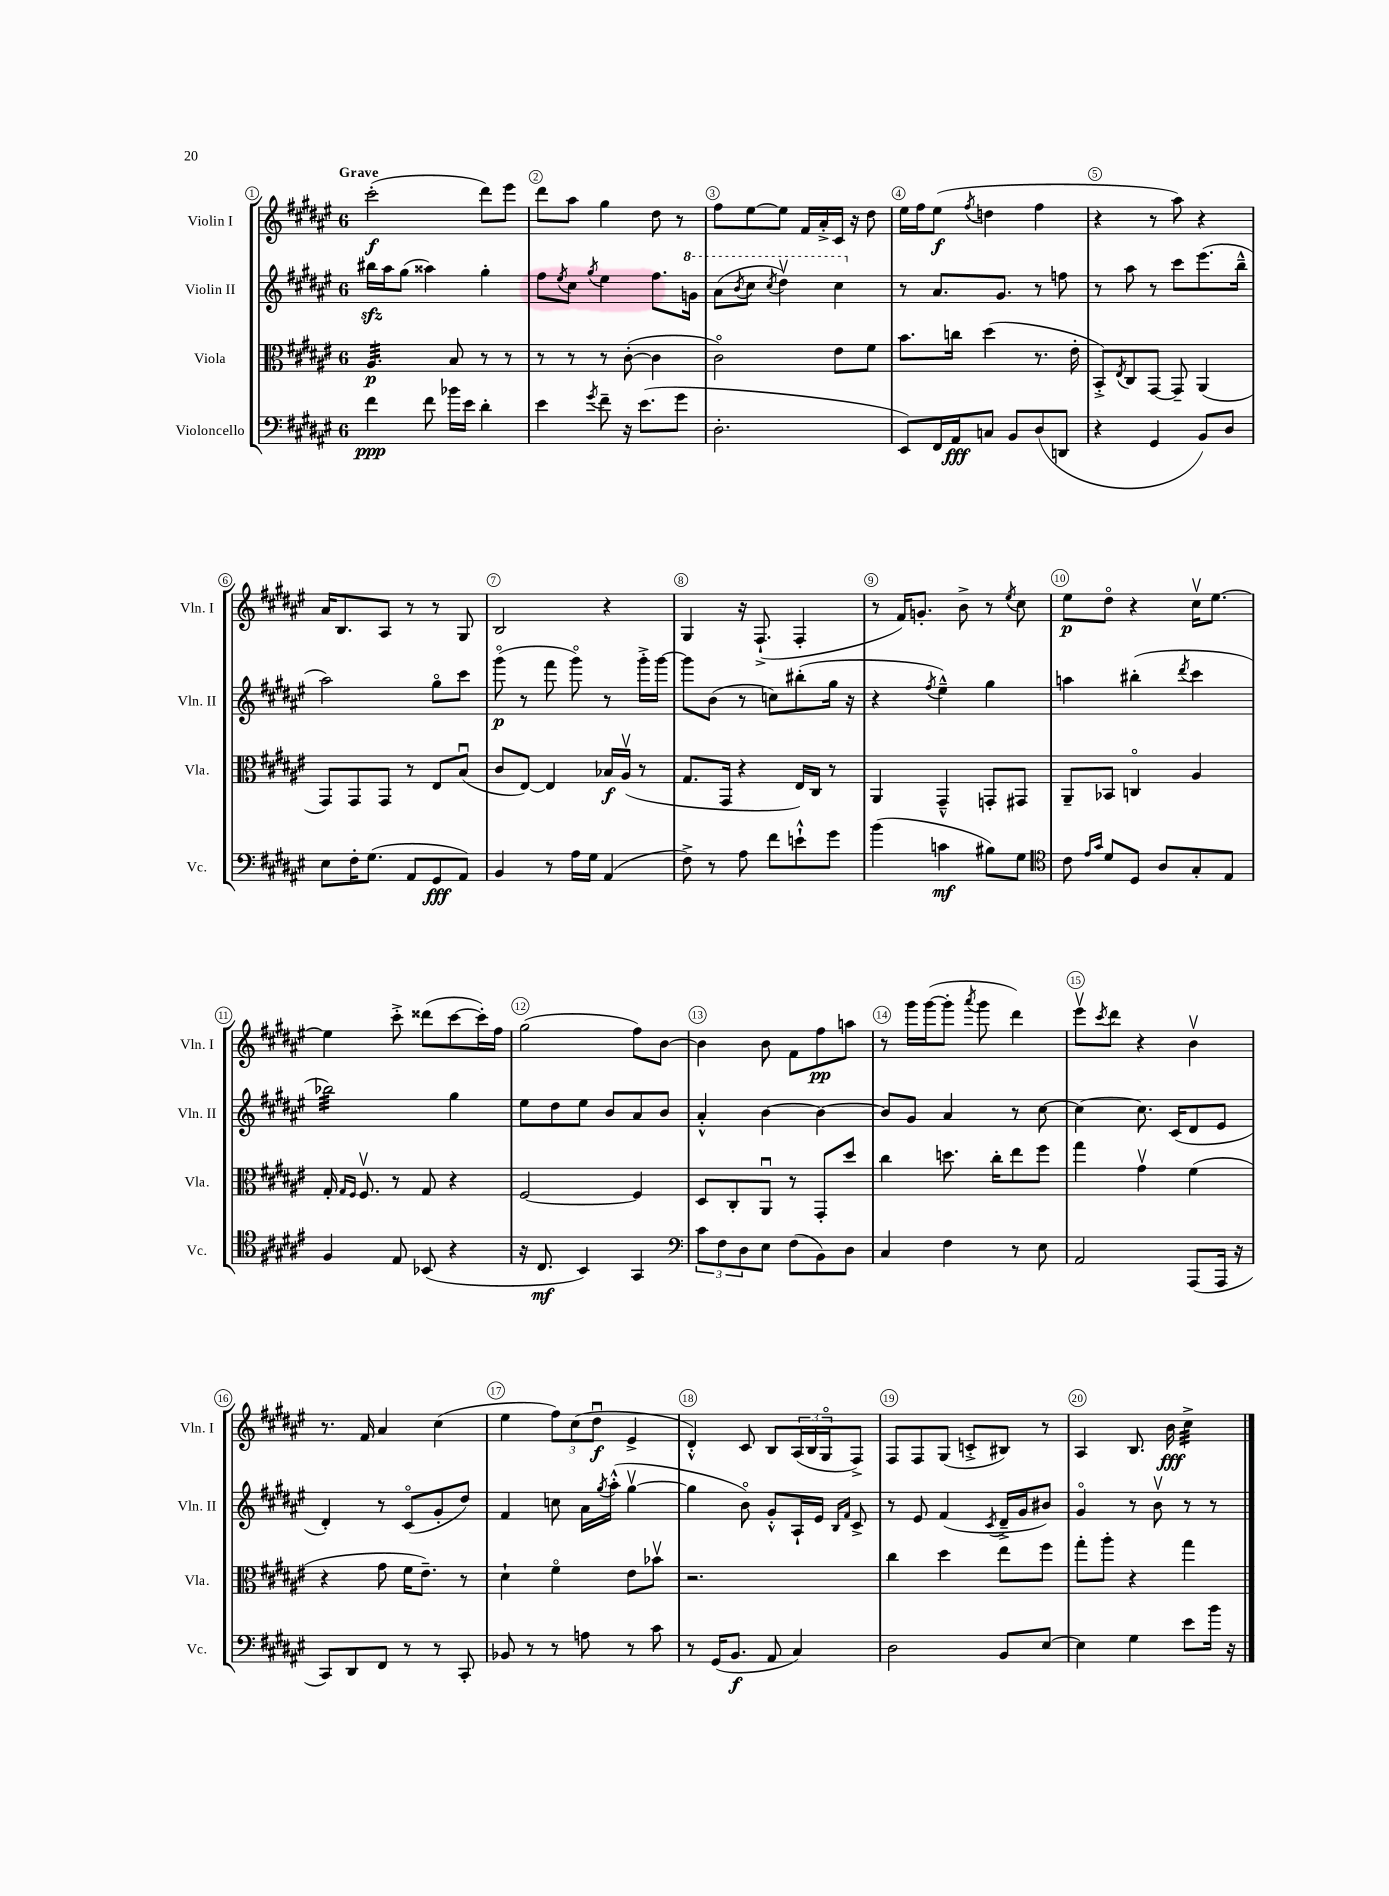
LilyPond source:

<<
\new StaffGroup <<
\new Staff = "s0" \with { instrumentName = "Violin I" shortInstrumentName = "Vln. I" } {
    \clef treble \key fis \major \once \override Staff.TimeSignature.style = #'single-digit \time 6/8 \tempo "Grave"
    cis'''2-.\f( dis'''8) eis'''8 |
    dis'''8 ais''8 gis''4 dis''8 r8 |
    fis''8 eis''8~ eis''8 fis'16 ais'16-.-> cis'16 r16 dis''8 |
    eis''16 fis''16 eis''8\f( \acciaccatura { fis''8 } d''4 fis''4 |
    r4 r8 ais''8) r4 |
    ais'16 b8. ais8 r8 r8 gis8 |
    b2 r4 |
    gis4 r16 fis8.-!->( fis4-. |
    r8 fis'16) g'8.-. b'8-> r8 \acciaccatura { eis''8 } cis''8 |
    eis''8\p dis''8\flageolet r4 cis''16\upbow eis''8.~ |
    eis''4 cis'''8-.-> disis'''8( cis'''8~ cis'''16-.) fis''16 |
    gis''2( fis''8) b'8~ |
    b'4 b'8 fis'8 fis''8\pp a''8 |
    r8 gis'''16 gis'''16~( gis'''8-. \acciaccatura { ais'''8 } gis'''8 dis'''4) |
    eis'''8\upbow \acciaccatura { cis'''8 } dis'''8 r4 b'4\upbow |
    r8. fis'16 ais'4 cis''4( |
    eis''4 \tuplet 3/2 { fis''8) cis''8( dis''8\downbow\f } eis'4-> |
    dis'4-.-^) cis'8 b8 \tuplet 3/2 { ais16( b16 gis16\flageolet } fis8->) |
    fis8 fis8 gis8( c'8-.-> bis8) r8 |
    ais4 b8. b'16\fff cis''4:32-> \bar "|." |
}
\new Staff = "s1" \with { instrumentName = "Violin II" shortInstrumentName = "Vln. II" } {
    \clef treble \key fis \major \once \override Staff.TimeSignature.style = #'single-digit \time 6/8
    bis''16\sfz ais''16 gis''8( aisis''4) gis''4-. |
    fis''8 \acciaccatura { eis''8 } cis''8 \acciaccatura { gis''8 } eis''4 fis''8. \ottava #1 g''16 |
    ais''8( \acciaccatura { b''8 } cis'''8 \acciaccatura { cis'''8 } dis'''4\upbow) cis'''4 \ottava #0 |
    r8 ais'8. gis'8. r8 f''8 |
    r8 ais''8 r8 cis'''8 eis'''8.( b''16---^ |
    ais''2) gis''8\flageolet cis'''8 |
    gis'''8\flageolet\p( r8 fis'''8 gis'''8\flageolet) r8 gis'''16-.-> gis'''16~ |
    gis'''8 b'8( r8 c''8) bis''8-.( gis''16 r16 |
    r4 \acciaccatura { fis''8 } eis''4---^) gis''4 |
    a''4 bis''4-.( \acciaccatura { dis'''8 } cis'''4 |
    bes''2:32) gis''4 |
    eis''8 dis''8 eis''8 b'8 ais'8 b'8 |
    ais'4-.-^ b'4~ b'4~ |
    b'8 gis'8 ais'4 r8 cis''8~ |
    cis''4~ cis''8. cis'16( dis'8 eis'8 |
    dis'4-.) r8 cis'8\flageolet( gis'8-. dis''8) |
    fis'4 c''8 ais'16 \acciaccatura { gis''8 } ais''16-.-^( gis''4~\upbow |
    gis''4 b'8\flageolet) gis'8-.-^ ais16-! eis'16 \grace { b16 fis'16 } cis'8-> |
    r8 eis'8 fis'4( \acciaccatura { cis'8 } dis'16---> gis'16 bis'8) |
    gis'4\flageolet r8 b'8\upbow r8 r8 \bar "|." |
}
\new Staff = "s2" \with { instrumentName = "Viola" shortInstrumentName = "Vla." } {
    \clef alto \key fis \major \once \override Staff.TimeSignature.style = #'single-digit \time 6/8
    ais4.:32\p b8 r8 r8 |
    r8 r8 r8 cis'8~-.( cis'4 |
    cis'2\flageolet) eis'8 fis'8 |
    b'8. c''16 dis''4( r8. eis'16-. |
    b,8-.->) \acciaccatura { eis8 } cis8 gis,8~ gis,8-- ais,4( |
    gis,8) gis,8 gis,8 r8 eis8 b8\downbow( |
    cis'8 eis8~) eis4 bes16\f ais16\upbow( r8 |
    gis8. gis,16 r4 eis16) cis16 r8 |
    ais,4 gis,4---^ g,8-. gis,8 |
    ais,8-- bes,8 c4\flageolet ais4 |
    gis16-. \grace { gis16 fis16 } fis8.\upbow r8 gis8 r4 |
    fis2~ fis4 |
    dis8 cis8-. ais,8\downbow r8 gis,8-. dis''8 |
    cis''4 d''8. cis''16-. eis''8 fis''8 |
    gis''4 gis'4\upbow fis'4( |
    r4 gis'8 fis'16 eis'8.--) r8 |
    dis'4-! fis'4\flageolet eis'8 bes'8\upbow |
    r2. |
    cis''4 dis''4 eis''8 fis''8 |
    gis''8-. ais''8-. r4 gis''4 \bar "|." |
}
\new Staff = "s3" \with { instrumentName = "Violoncello" shortInstrumentName = "Vc." } {
    \clef bass \key fis \major \once \override Staff.TimeSignature.style = #'single-digit \time 6/8
    fis'4\ppp fis'8 bes'16 eis'16 dis'4-. |
    eis'4 \acciaccatura { gis'8 } fis'8-- r16 eis'8.( gis'8 |
    dis2.-. |
    eis,8) fis,16 ais,16\fff c8 b,8 dis8( d,8 |
    r4 gis,4 b,8) dis8 |
    eis8 fis16-. gis8.( ais,8 gis,8\fff ais,8) |
    b,4 r8 ais16 gis16 ais,4( |
    fis8->) r8 ais8 fis'8 e'8-!-^ gis'8 |
    b'4( c'4\mf bis8) gis8 |
    \clef tenor cis'8 \grace { eis'16 gis'16 } dis'8 dis8 ais8 gis8-. eis8 |
    fis4 eis8 bes,8( r4 |
    r16 cis8.\mf b,4) gis,4 |
    \clef bass \tuplet 3/2 { cis'8 fis8 dis8 } eis8 fis8( b,8) dis8 |
    cis4 fis4 r8 eis8 |
    ais,2 ais,,8( ais,,16 r16 |
    cis,8) dis,8 fis,8 r8 r8 cis,8-. |
    bes,8 r8 r8 a8 r8 cis'8 |
    r8 gis,16( b,8.\f ais,8 cis4) |
    dis2 b,8 eis8~ |
    eis4 gis4 eis'8 b'16 r16 \bar "|." |
}
>>
>>
\layout { \context { \Score \override BarNumber.break-visibility = ##(#f #t #t) barNumberVisibility = #all-bar-numbers-visible \override BarNumber.stencil = #(make-stencil-circler 0.1 0.3 ly:text-interface::print) } }
